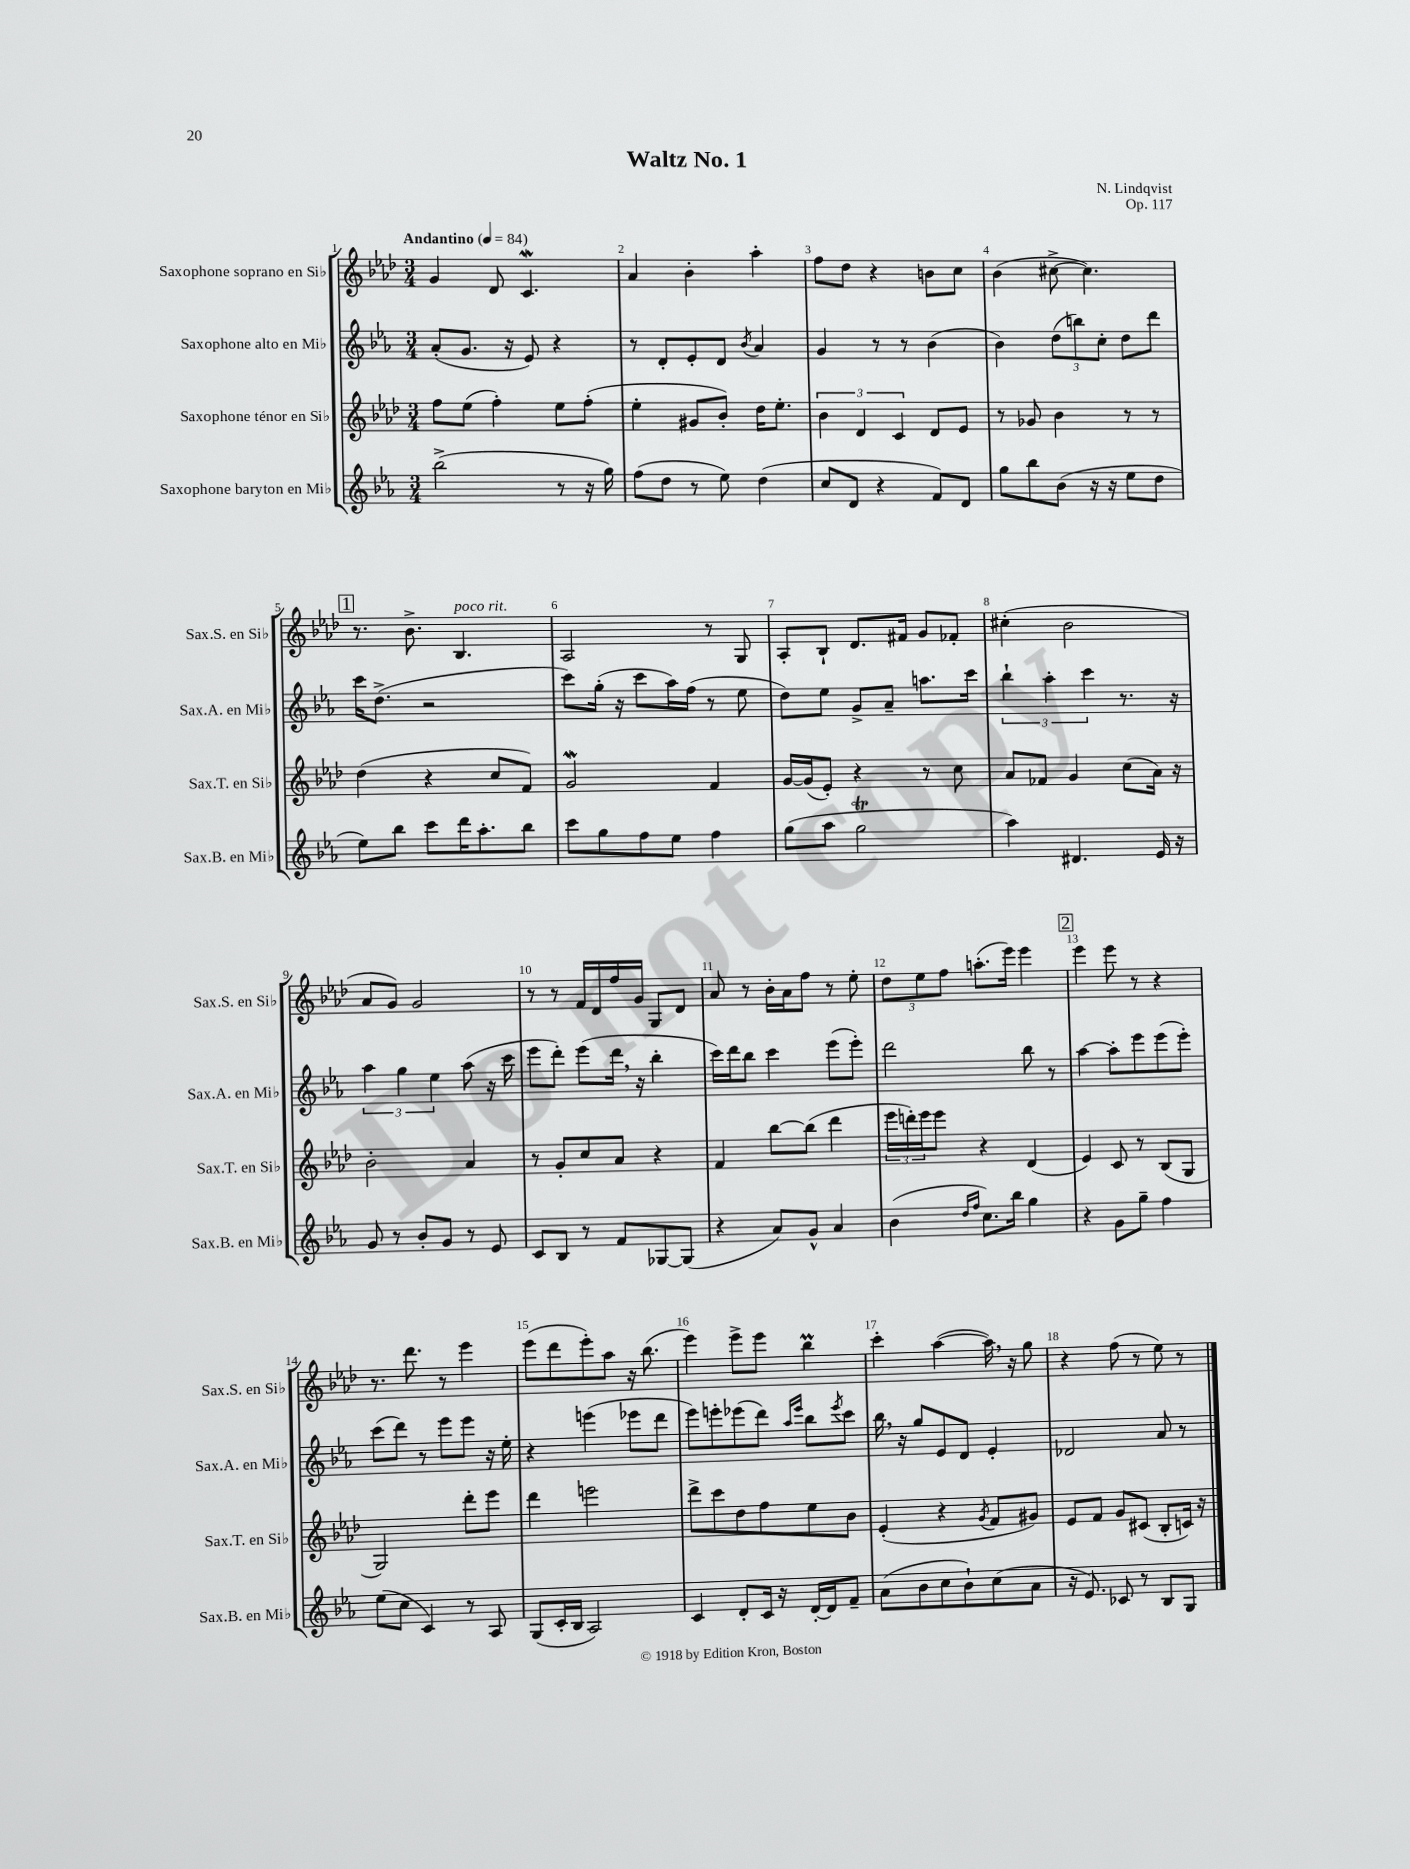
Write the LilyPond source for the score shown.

\header { title = "Waltz No. 1" composer = "N. Lindqvist" opus = "Op. 117" }
<<
\new StaffGroup <<
\new Staff = "s0" \with { instrumentName = "Saxophone soprano en Sib" shortInstrumentName = "Sax.S. en Sib" } {
    \clef treble \key aes \major \numericTimeSignature \time 3/4 \tempo "Andantino" 4 = 84
    g'4 des'8 c'4.\mordent |
    aes'4 bes'4-. aes''4-. |
    f''8 des''8 r4 b'8 c''8 |
    bes'4( cis''8~-> cis''4.) |
    \mark \markup { \box "1" } r8. bes'8.-> bes4.^\markup { \italic "poco rit." } |
    aes2 r8 g8 |
    aes8-. bes8-! des'8. fis'16 g'8 fes'8-. |
    cis''4-.( bes'2 |
    aes'8 g'8) g'2 |
    r8 r8 f'16 des'16 f''16 g'16 g8 des'8 |
    aes'8 r8 bes'16-. aes'16 f''8 r8 ees''8-. |
    \tuplet 3/2 { des''8 ees''8 f''8 } a''8.-.( ees'''16) ees'''4 |
    \mark \markup { \box "2" } ees'''4 ees'''8 r8 r4 |
    r8. des'''8. r8 ees'''4 |
    ees'''8( des'''8 ees'''8-.) aes''8 r16 bes''8.( |
    ees'''4) ees'''8-> ees'''8 bes''4\prall |
    c'''4-. aes''4~( aes''16) \breathe r16 g''8 |
    r4 f''8( r8 ees''8) r8 \bar "|." |
}
\new Staff = "s1" \with { instrumentName = "Saxophone alto en Mib" shortInstrumentName = "Sax.A. en Mib" } {
    \clef treble \key ees \major \numericTimeSignature \time 3/4
    aes'8-.( g'8. r16 ees'8) r4 |
    r8 d'8-. ees'8-. d'8 \acciaccatura { bes'8 } aes'4 |
    g'4 r8 r8 bes'4( |
    bes'4) \tuplet 3/2 { d''8( b''8) c''8-. } d''8 d'''8 |
    \mark \markup { \box "1" } c'''16 d''8.->( r2 |
    c'''8) g''16-.( r16 c'''8 aes''16) f''16( r8 ees''8 |
    d''8) ees''8 g'8-> aes'8-- a''8. c'''16 |
    \tuplet 3/2 { bes''4-! aes''4-. c'''4 } r8. r16 |
    \tuplet 3/2 { aes''4 g''4 ees''4 } aes''8( r16 c'''16 |
    ees'''8 d'''8-.) ees'''8( d'''16 \breathe r16 bes''4-. |
    c'''16) d'''16 bes''8 c'''4 ees'''8( ees'''8-.) |
    d'''2 bes''8 r8 |
    \mark \markup { \box "2" } aes''4~ aes''8-. ees'''8 ees'''8( ees'''8-.) |
    c'''8( d'''8) r8 ees'''8 ees'''8 r16 ees''16-. |
    r4 e'''4( ees'''8 d'''8 |
    ees'''8) e'''8-. ees'''8( d'''8) \grace { aes''16 ees'''16 } bes''8 \acciaccatura { ees'''8 } c'''8 |
    bes''16 \breathe r16 g''8 ees'8 d'8 ees'4-. |
    des'2 aes'8 r8 \bar "|." |
}
\new Staff = "s2" \with { instrumentName = "Saxophone ténor en Sib" shortInstrumentName = "Sax.T. en Sib" } {
    \clef treble \key aes \major \numericTimeSignature \time 3/4
    f''8 ees''8( f''4-.) ees''8 f''8-.( |
    ees''4-. gis'8 bes'8-.) des''16 ees''8.-. |
    \tuplet 3/2 { bes'4 des'4 c'4 } des'8 ees'8 |
    r8 ges'8 bes'4 r8 r8 |
    \mark \markup { \box "1" } des''4( r4 c''8 f'8) |
    g'2\mordent f'4 |
    g'16~ g'16( ees'8-.) r4 r8 c''8 |
    aes'8 fes'8 g'4 c''8( aes'16) r16 |
    bes'2-. aes'4 |
    r8 g'8-. c''8 aes'8 r4 |
    f'4 bes''8~ bes''8( des'''4 |
    \tuplet 3/2 { ees'''16 d'''16-.) ees'''16 } ees'''8 r4 des'4( |
    \mark \markup { \box "2" } ees'4) c'8 r8 bes8( g8 |
    g2) des'''8-. ees'''8 |
    des'''4 e'''2 |
    des'''8-> c'''8 des''8 f''8 ees''8 bes'8 |
    ees'4-.( r4 \acciaccatura { g'8 } f'8 gis'8) |
    ees'8 f'8 g'8 cis'8( bes8-. c'16) r16 \bar "|." |
}
\new Staff = "s3" \with { instrumentName = "Saxophone baryton en Mib" shortInstrumentName = "Sax.B. en Mib" } {
    \clef treble \key ees \major \numericTimeSignature \time 3/4
    bes''2->( r8 r16 g''16) |
    f''8( d''8 r8 ees''8) d''4( |
    c''8 d'8 r4 f'8) d'8 |
    g''8 bes''8 bes'8( r16 r16 ees''8 d''8 |
    \mark \markup { \box "1" } ees''8) bes''8 c'''8 d'''16 aes''8.-. bes''8 |
    c'''8 g''8 f''8 ees''8 f''4 |
    g''8( aes''8 g''2\trill |
    aes''4) dis'4. ees'16 r16 |
    g'8 r8 bes'8-. g'8 r8 ees'8 |
    c'8 bes8 r8 f'8 ges8~ ges8( |
    r4 aes'8) g'8-^ aes'4 |
    bes'4( \grace { d''16 f''16 } c''8.) bes''16 g''4 |
    \mark \markup { \box "2" } r4 g'8 g''8-- f''4 |
    ees''8( c''8 c'4) r8 aes8 |
    g8( c'16-. bes16 aes2) |
    c'4 d'8-. c'16 r16 d'16~-. d'16 f'8-- |
    aes'8( bes'8 c''8 bes'8-!) c''8( aes'8 |
    r16 ees'8.) ces'8 r8 bes8 g8 \bar "|." |
}
>>
>>
\layout { \context { \Score \override BarNumber.break-visibility = ##(#f #t #t) barNumberVisibility = #all-bar-numbers-visible } }
